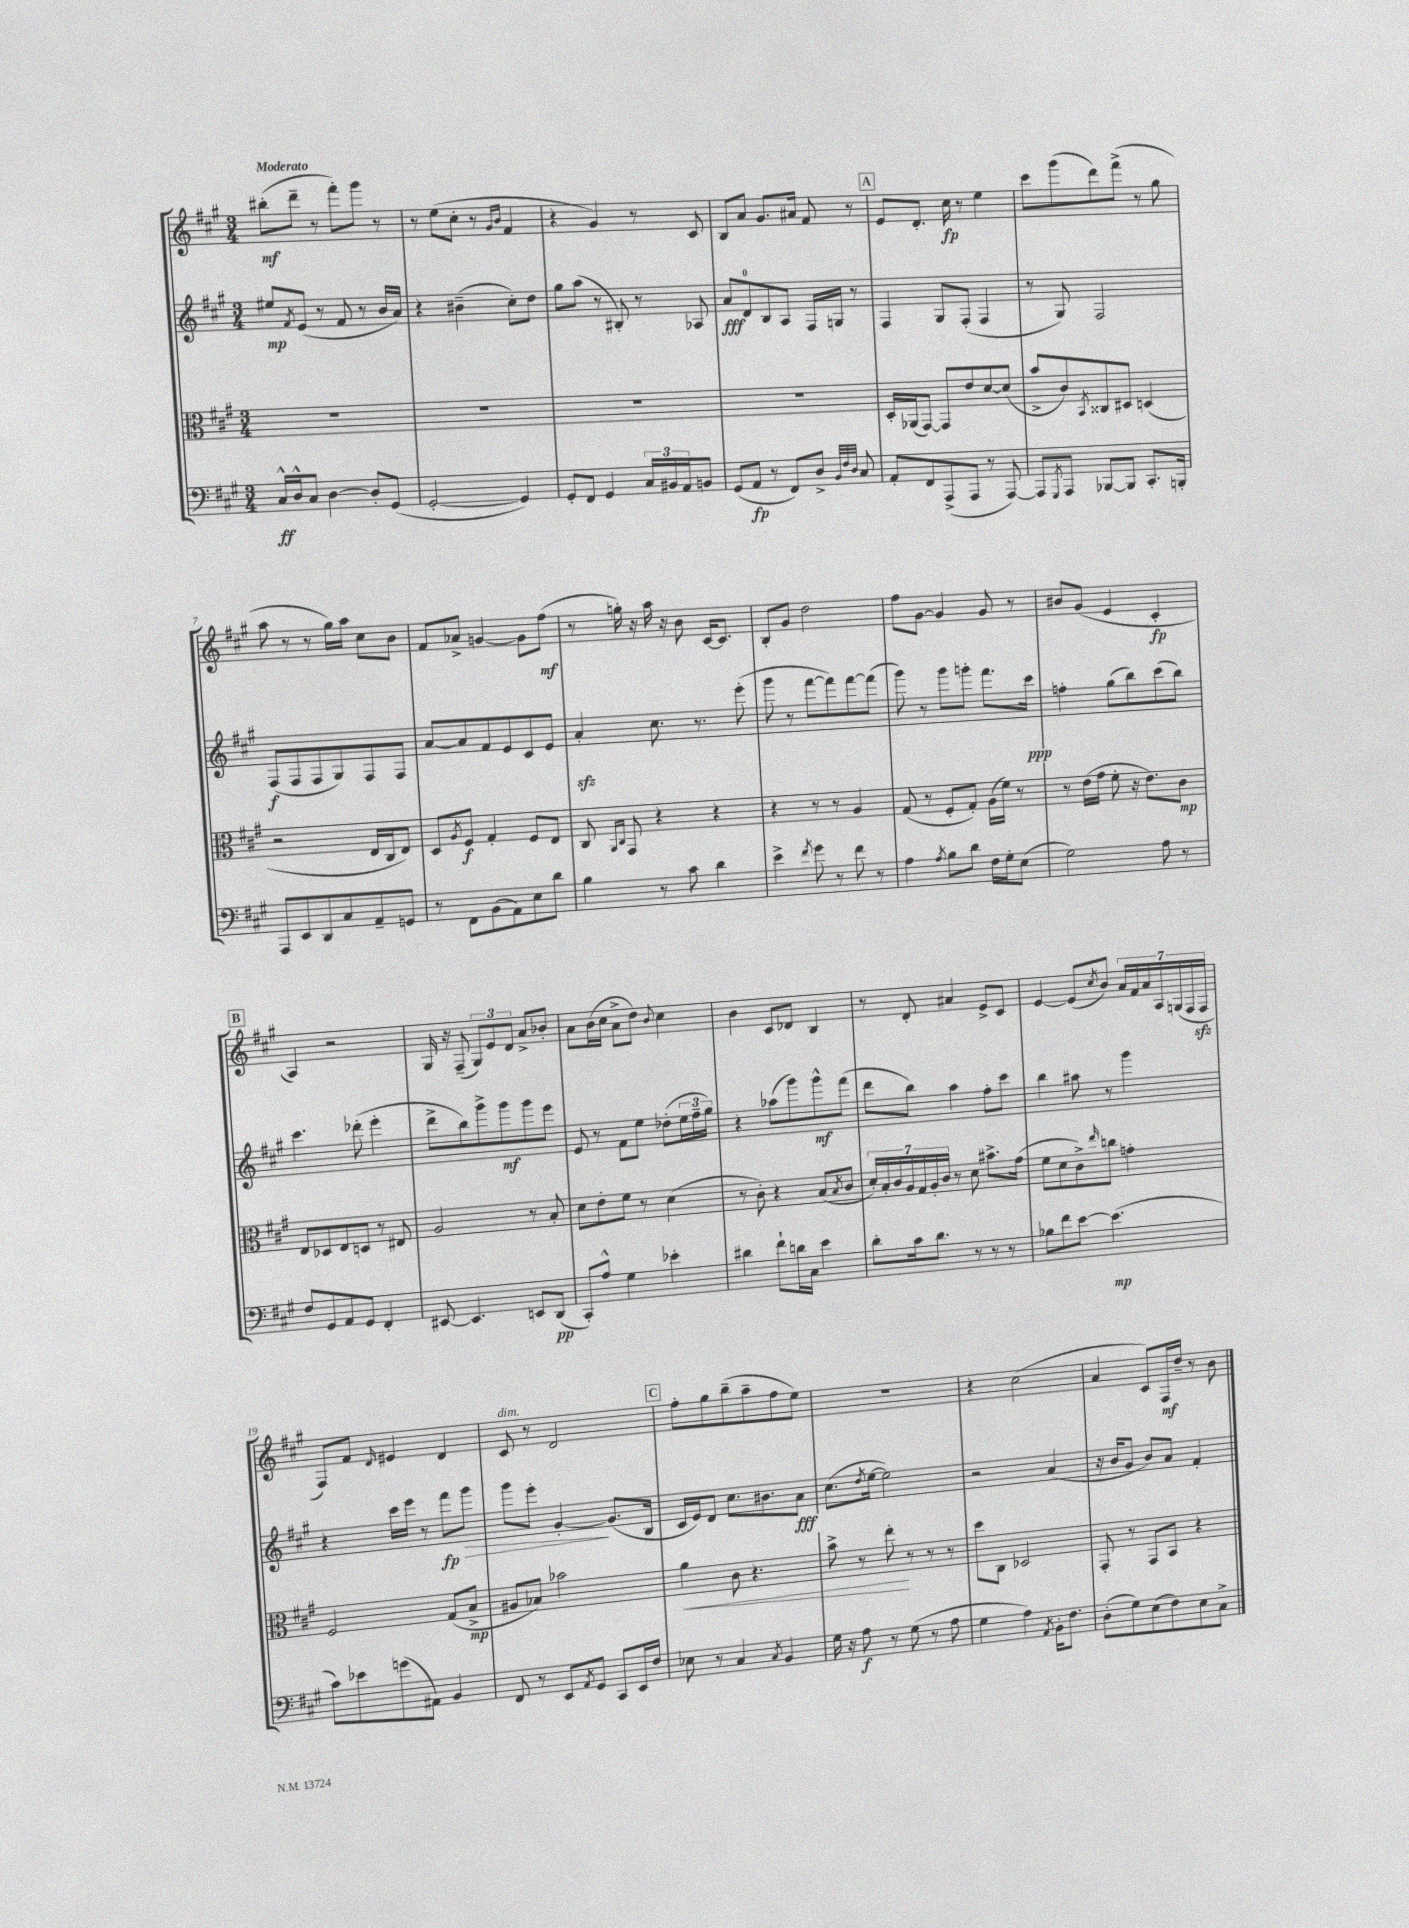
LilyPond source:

<<
\new StaffGroup <<
\new Staff = "s0" {
    \clef treble \key a \major \numericTimeSignature \time 3/4 \tempo "Moderato"
    bis''8-.\mf( d'''8-- r8 fis'''8-.) gis'''8 r8 |
    r8 e''8( cis''8-. r8 \grace { gis'16 b'16 } fis'4 |
    r4 gis'4) r8 cis'8 |
    b8 a'8 gis'8. ais'16 fis'8 r8 |
    \mark \markup { \box "A" } e'8 d'8.-. cis''16\fp r8 e''4 |
    cis'''8 gis'''8( d'''8) fis'''8->( r8 gis''8 |
    a''8 r8 r8 gis''16) a''16 cis''8 b'8 |
    fis'8 aes'8-> g'4~ g'8 fis''8\mf( |
    r8 g''16-.) r16 a''16 r16 b'8 cis'16~ cis'8. |
    b8-. gis'8 d''2 |
    fis''8 gis'8~ gis'4 gis'8 r8 |
    bis'8 gis'8( e'4 cis'4-.\fp |
    \mark \markup { \box "B" } a4) r2 |
    gis16 r16 fis8--( \tuplet 3/2 { gis8) e'8 d'8 } a'8-> bes'8-. |
    a'8 b'16( cis''16 a'8-> d''8) \appoggiatura { b'8 } cis''4 |
    b'4 cis'8 des'8 b4 |
    r8 d'8-. ais'4 e'8-> cis'8 |
    e'4~ e'8( \acciaccatura { cis''8 } b'8) \tuplet 7/4 { a'16 fis'16 a'16 a16 g16( fis16 fis16\sfz } |
    fis8) fis'8 \grace { d'16 } eis'4 d'4 |
    cis'8^\markup { \italic "dim." } r8 d'2 |
    \mark \markup { \box "C" } fis''8-. gis''8 b''8--( a''8-- fis''8 e''8) |
    R2. |
    r4 cis''2( |
    a'4 cis'8) fis16\mf d''16-- r8 b'8 \bar "|." |
}
\new Staff = "s1" {
    \clef treble \key a \major \numericTimeSignature \time 3/4
    eis''8\mp \acciaccatura { fis'8 } e'8( r8 fis'8 r8 b'16 a'16) |
    r4 bis'4--( cis''8-.) d''8 |
    gis''8 a''8( r8 bis8-.) r8 aes8 |
    a'8\fff d'8-0 b8 a8 fis16 g16 r8 |
    \mark \markup { \box "A" } fis4 gis8 fis8-.( fis4 |
    r8 gis8) fis2 |
    fis8\f( fis8 fis8 gis8) fis8 fis8 |
    a'8~ a'8 fis'8 e'8 cis'8 e'8 |
    a'4-.\sfz cis''8. r8. e'''8-.( |
    gis'''8 r8 fis'''8~ fis'''8) fis'''8~ fis'''8( |
    gis'''8) r8 gis'''8 g'''8-. fis'''8. cis'''16\ppp |
    f''4-. gis''8( b''8) cis'''8( b''8) |
    \mark \markup { \box "B" } cis'''4. des'''8-.( e'''4-. |
    d'''8-> b''8) gis'''8-> gis'''8\mf gis'''8 e'''8 |
    e'8 r8 fis'8 e''8 des''8-.( \tuplet 3/2 { e''16 fis''16-- gis''16) } |
    r4 aes''8( gis'''8) gis'''8-^\mf fis'''8( |
    d'''8 b''8) a''4 fis''8-. cis'''8 |
    b''4 ais''8 r8 gis'''4 |
    r4 cis'''16 e'''16 r8 fis'''8\fp gis'''8\> |
    gis'''8 e'''8-. gis'4~-.\! gis'8.( b16 |
    \mark \markup { \box "C" } cis'16 e'16) d'8 cis''8. bis'8. a'8\fff |
    cis''8.( \acciaccatura { d''8 } e''16~ e''2) |
    r2 a'4( |
    r16 b'16 gis'8 b'8) a'8 fis'4-. \bar "|." |
}
\new Staff = "s2" {
    \clef alto \key a \major \numericTimeSignature \time 3/4
    R2. |
    R2. |
    R2. |
    R2. |
    \mark \markup { \box "A" } d16-. aes,16( gis,8~) gis,8 e'8 d'8~ d'8( |
    b'8-> cis'8) \acciaccatura { b,8 } cisis8 dis8 d4( |
    r2 e16 cis16 e8) |
    d8 \acciaccatura { a8 } fis8\f gis4-. fis8 e8 |
    cis8 \grace { a,16 cis16 } gis,8 r4 r4 |
    r4 r8 r8 a4 |
    gis8( r8 fis8-. gis8-.) a16( fis'16) r8 |
    r8 e'16( gis'16 fis'8-. r16 e'8.) cis'8\mp |
    \mark \markup { \box "B" } e8 des8 e8 d8 r8 eis8 |
    a2 r8 b8-. |
    d'8 e'8-. fis'8 r8 d'4( |
    r8 cis'8-.) r4 b8( \acciaccatura { b8 } cis'8 |
    \tuplet 7/4 { d'16-.) b16-. cis'16 a16 gis16 a16-. cis'16 } r8 d'8 bis'8.-> gis'16( |
    fis'8 d'8 cis'8->) \grace { e''16 } c''8 g'4-. |
    fis2 gis8( b8->\mp |
    ais8 bes8) bes'2 |
    \mark \markup { \box "C" } a'4\< cis'8 r4. |
    b'8-> r8 e''8-.\! r8 r8 r8 |
    d''8 cis8 des2 |
    gis,8-. r8 gis,8 b,8 r4 \bar "|." |
}
\new Staff = "s3" {
    \clef bass \key a \major \numericTimeSignature \time 3/4
    cis16-^\ff d16-^ cis8 d4~ d8-. gis,8( |
    gis,2~-. gis,4) |
    gis,8-. fis,8 gis,4 \tuplet 3/2 { cis16 bis,16 a,16 } b,8 |
    gis,8( a,8\fp r8 fis,8) d8-> \grace { b,32 fis32 d32 } cis8 |
    \mark \markup { \box "A" } a,8-. fis,8 a,,8->( a,,8 r8 a,,8~) |
    a,,8 \acciaccatura { gis,,8 } a,,8 bes,,8~ bes,,8 cis,8.-. b,,16-. |
    a,,8 e,8 d,8 cis8 a,8-- g,8 |
    r8 fis,8 b,8( a,8) e8 d'8 |
    b4 r8 cis'8 d'4 |
    e'4-> \acciaccatura { fis'8 } gis'8 r8 fis'8 r8 |
    a4 \acciaccatura { a8 } b8 d'8 fis16 gis16-. e8( |
    gis2) a8 r8 |
    \mark \markup { \box "B" } fis8 gis,8 a,8 gis,8 fis,4-. |
    eis,8~ eis,4. e,8 d,8\pp( |
    cis,8-.) a8-^ gis4 ees'4-. |
    dis'4 fis'8-! d'16 cis16 e'4 |
    d'8-. cis'16 d'8. r8 r8 r8 |
    bes8 fis'8 e'8~ e'4.\mp( |
    cis'8) ees'8 g'8( ais,8) b,4 |
    fis,8 r8 e,8 \acciaccatura { a,8 } gis,8 cis,8 e,16 fis16 |
    \mark \markup { \box "C" } ees8 r8 cis4 \acciaccatura { cis8 } b,4 |
    gis16 r16 a8\f r8 gis8( r8 a8 |
    gis4 a4) \acciaccatura { a,8 } b,16-. fis8. |
    d8-.( gis8) e8( fis8) e8 cis8-> \bar "|." |
}
>>
>>
